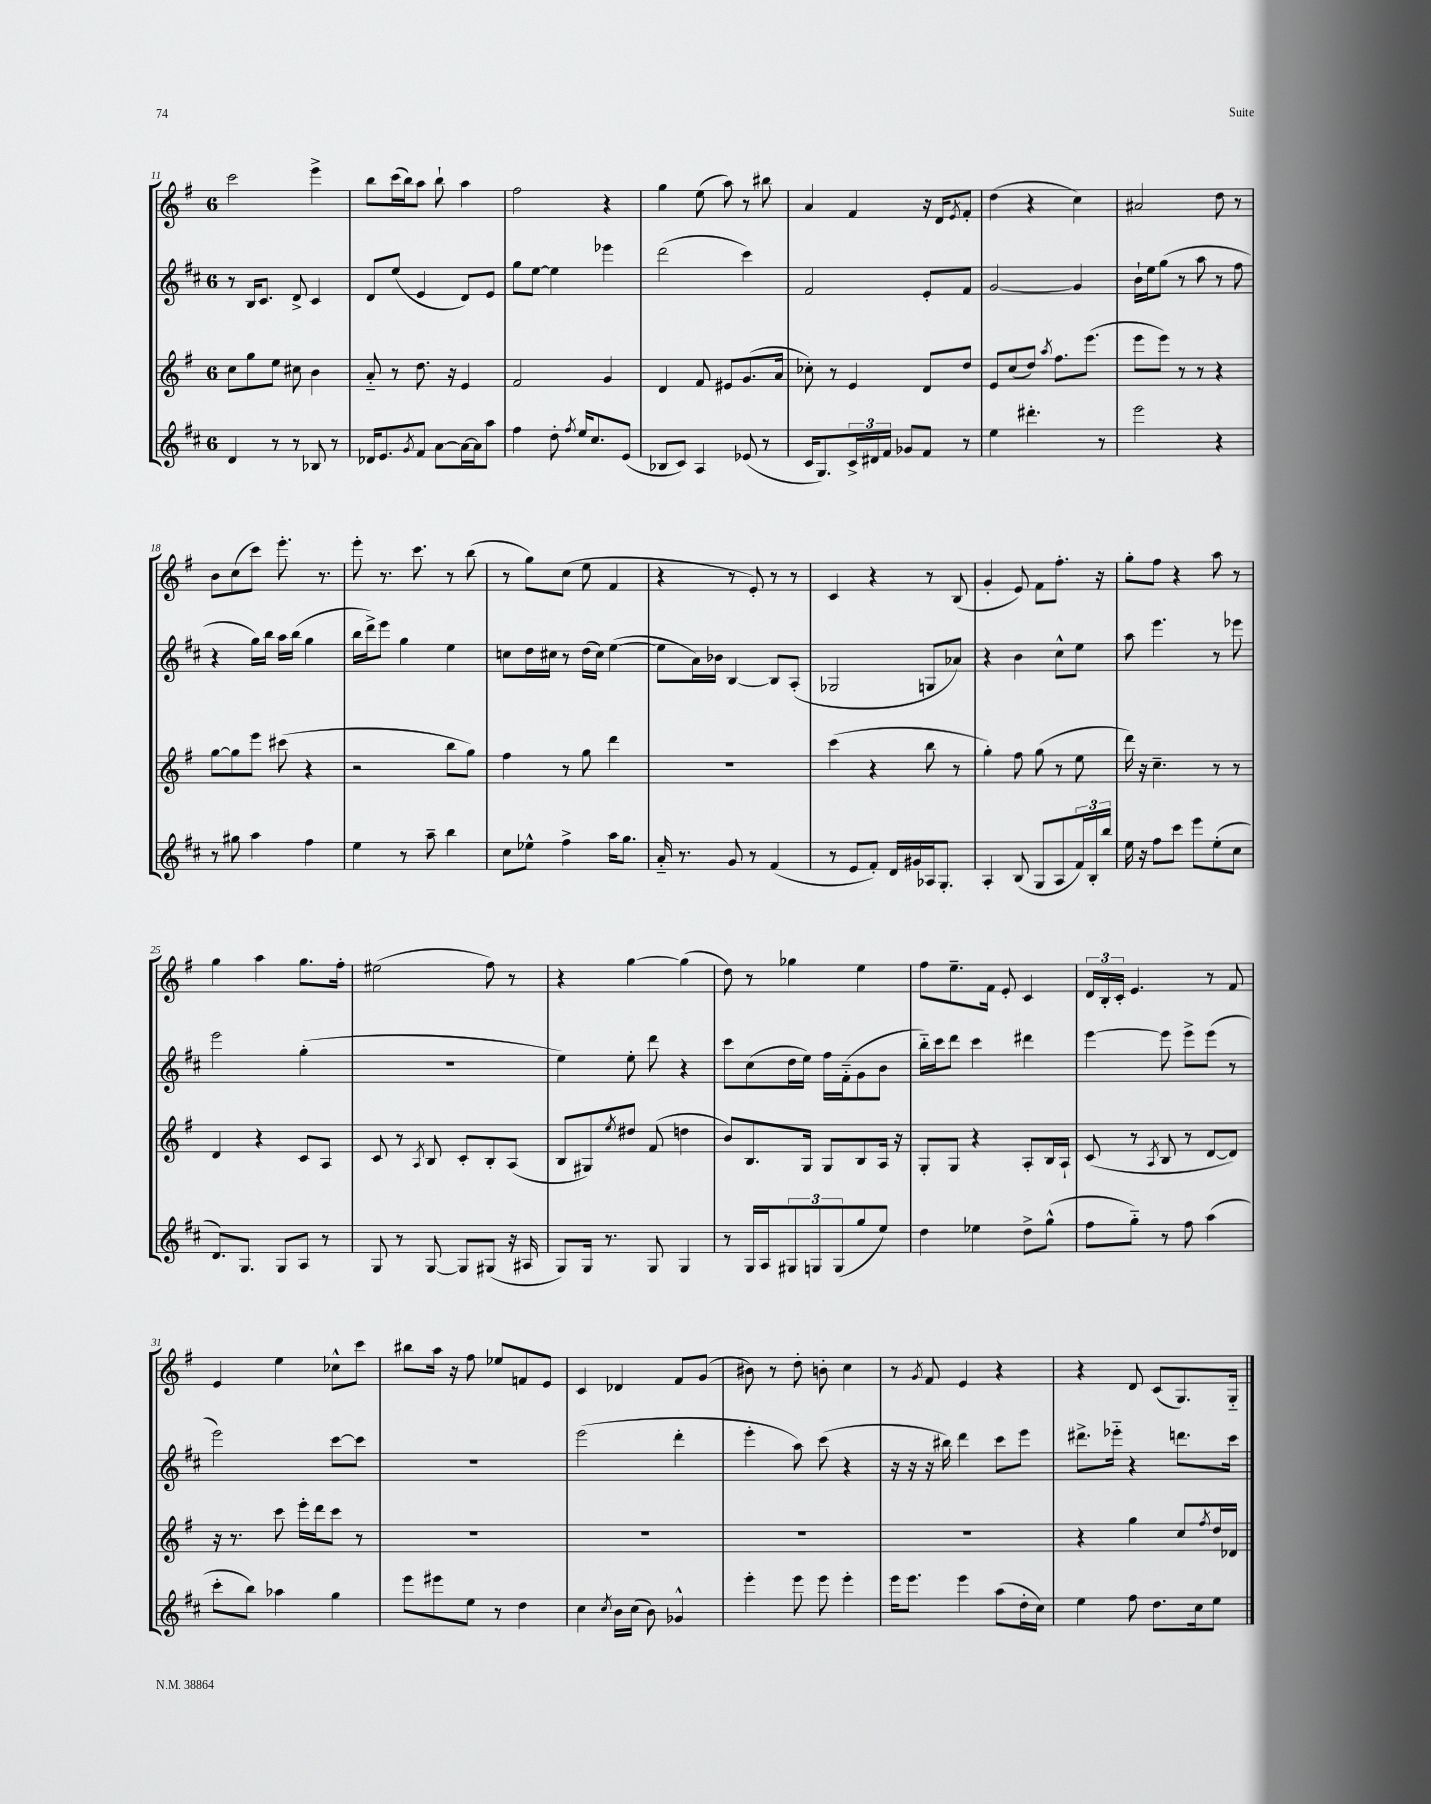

**kern	**kern	**kern	**kern
*staff4	*staff3	*staff2	*staff1
*clefG2	*clefG2	*clefG2	*clefG2
*k[f#c#]	*k[f#]	*k[f#c#]	*k[f#]
*M6/8	*M6/8	*M6/8	*M6/8
4d	8cc	8r	2ccc
.	8gg	16B	.
.	.	8.c#	.
8r	8ee	.	.
8r	8cc#	8d^	.
8B-	4b	4c#	4eee^
8r	.	.	.
=	=	=	=
16d-	8a'~	8d	8bb
8.e	.	.	.
.	8r	(8ee	(16ccc
.	.	.	16bb)
8qg	.	.	.
8f#	8.dd	4e	8aa
[8a	.	.	8bb`
.	16r	.	.
16a_	4e	8d)	4aa
16a]	.	.	.
8aa	.	8e	.
=	=	=	=
4ff#	2f#	8gg	2ff#
.	.	[8ee	.
8dd'	.	4ee]	.
8qff#	.	.	.
16ee	.	.	.
8.cc#	.	.	.
.	4g	4eee-	4r
(8e	.	.	.
=	=	=	=
8B-	4d	(2ddd	4gg
8c#)	.	.	.
4A	8f#	.	(8ee
.	8e#	.	8aa)
(8e-	(8.g	4ccc#)	8r
8r	.	.	8bb#
.	16a	.	.
=	=	=	=
16c#	8cc-')	2f#	4a
8.G)	.	.	.
.	8r	.	.
24c#^	4e	.	4f#
24d#	.	.	.
24f#	.	.	.
8g-	.	.	.
8f#	8d	8e'	16r
.	.	.	16d
.	.	.	8qe
8r	8dd	8f#	8f#'
=	=	=	=
4ee	8e	[2g	(4dd
.	(8cc	.	.
4.ddd#'	8dd)	.	4r
.	8qaa	.	.
.	8.ff#	.	.
.	.	4g]	4cc)
.	(8.eee	.	.
8r	.	.	.
=	=	=	=
2eee	8eee	16b`	2a#
.	.	16ee	.
.	8eee)	(8gg	.
.	8r	8r	.
.	8r	8aa	.
4r	4r	8r	8dd
.	.	8ff#	8r
=	=	=	=
8r	[8gg	4r	8b
8gg#	8gg]	.	(8cc
4aa	8eee	16gg)	8ccc)
.	.	16bb	.
.	(8ccc#	16aa	8.eee'
.	.	(16bb	.
4ff#	4r	4gg	.
.	.	.	8.r
=	=	=	=
4ee	2r	16bb	8eee'
.	.	16ddd^)	.
.	.	8eee	8.r
8r	.	4gg	.
.	.	.	8.ccc
8aa~	.	.	.
4bb	8bb	4ee	8r
.	8gg)	.	(8bb
=	=	=	=
8cc#	4ff#	8cc	8r
8ee-^^	.	16dd	8gg)
.	.	16cc#	.
4ff#^	8r	8r	(8cc
.	8gg	(16dd	8ee
.	.	16cc#)	.
16aa	4ddd	([4ee	4f#
8.gg	.	.	.
=	=	=	=
16a'~	2.r	8ee]	4r
8.r	.	.	.
.	.	16a)	.
.	.	16b-	.
8g	.	[4B	8r
8r	.	.	8e')
(4f#	.	8B]	8r
.	.	(8A'	8r
=	=	=	=
8r	(4ccc	2G-	4c
8e	.	.	.
8f#')	4r	.	4r
16d	.	.	.
16g#	.	.	.
16A-	8bb	8G	8r
8.G'	.	.	.
.	8r	8a-)	(8B
=	=	=	=
4A'	4gg')	4r	4g'
(8B	8ff#	4b	8e)
8G	(8gg	.	8f#
8A	8r	8cc#^^	8.ff#'
24f#)	8ee	8ee	.
24B'	.	.	.
.	.	.	16r
24bb	.	.	.
=	=	=	=
16ee	16ddd)	8aa	8gg'
16r	16r	.	.
8ff#	4.cc~	4.eee	8ff#
8ccc#	.	.	4r
8eee	.	.	.
(8ee'	8r	8r	8aa
8cc#	8r	8eee-	8r
=	=	=	=
8.d)	4d	2eee	4gg
8.G	.	.	.
.	4r	.	4aa
8G	.	.	.
8A	8c	(4gg'	8.gg
8r	8A	.	.
.	.	.	16ff#'
=	=	=	=
8G	8c	2.r	(2ee#
8r	8r	.	.
.	8qA	.	.
[8G	8B	.	.
8G]	8c'	.	.
(8G#	8B'	.	8ff#)
16r	(8A	.	8r
16A#	.	.	.
=	=	=	=
8G)	8B	4ee)	4r
16G	8G#)	.	.
8.r	.	.	.
.	8qee	.	.
.	8dd#	8ee'	[4gg
8G	(8f#	8ddd	.
4G	4dd	4r	(4gg]
=	=	=	=
8r	8b)	8ccc#	8dd)
16G	8.B	(8cc#	8r
16A	.	.	.
12G#	.	16dd	4gg-
.	16G	16ee)	.
12G	.	.	.
.	8G	16ff#	.
(12G	.	.	.
.	.	(16f#'~	.
8gg	8B	8g	4ee
8ee)	16A	8b	.
.	16r	.	.
=	=	=	=
4dd	8G'	16bb'~)	8ff#
.	.	16ccc#	.
.	8G	8ddd	8.ee~
4ee-	4r	4ccc#	.
.	.	.	16f#
.	.	.	8e'
8dd^	8A'	4ddd#	4c
(8gg^^	16B	.	.
.	16A`	.	.
=	=	=	=
8ff#	(8c	[4eee	24d
.	.	.	24B'
.	.	.	24c'
8gg'~)	8r	.	4.e
.	8qA	.	.
8r	8B	8eee]	.
8ff#	8r	8eee^	.
(4aa	[8d	(8eee	8r
.	8d])	8r	8f#
=	=	=	=
8ccc#'	16r	2eee)	4e
.	8.r	.	.
8bb)	.	.	.
4aa-	8ccc	.	4ee
.	16eee'	.	.
.	16ddd	.	.
4gg	8ccc	[8ccc#	8cc-^^
.	8r	8ccc#]	8ccc
=	=	=	=
8eee	2.r	2.r	8bb#
8eee#	.	.	16aa
.	.	.	16r
8ee	.	.	8ff#
8r	.	.	8ee-
4dd	.	.	8f
.	.	.	8e
=	=	=	=
4cc#	2.r	(2eee	4c
8qcc#	.	.	.
16b	.	.	4d-
(16cc#	.	.	.
8b)	.	.	.
4g-^^	.	4ddd'	8f#
.	.	.	(8g
=	=	=	=
4eee'	2.r	4eee'	8b#)
.	.	.	8r
8eee	.	8aa)	8dd'
8eee	.	(8ccc#	8b'
4eee'	.	4r	4cc
=	=	=	=
16eee	2.r	16r	8r
8.eee	.	16r	.
.	.	.	8qg
.	.	16r	8f#
.	.	16bb#)	.
4eee	.	4ddd	4e
(8aa	.	8ccc#	4r
16dd'	.	8eee	.
16cc#)	.	.	.
=	=	=	=
4ee	4r	8.ddd#^	4r
.	.	16eee-'~	.
8ff#	4gg	4r	8d
8.dd	.	.	(8c
.	8cc	8.ddd	8.G)
16cc#	.	.	.
.	8qff#	.	.
8ee	16dd	.	.
.	16d-	16ccc#	16G'~
==	==	==	==
*-	*-	*-	*-
